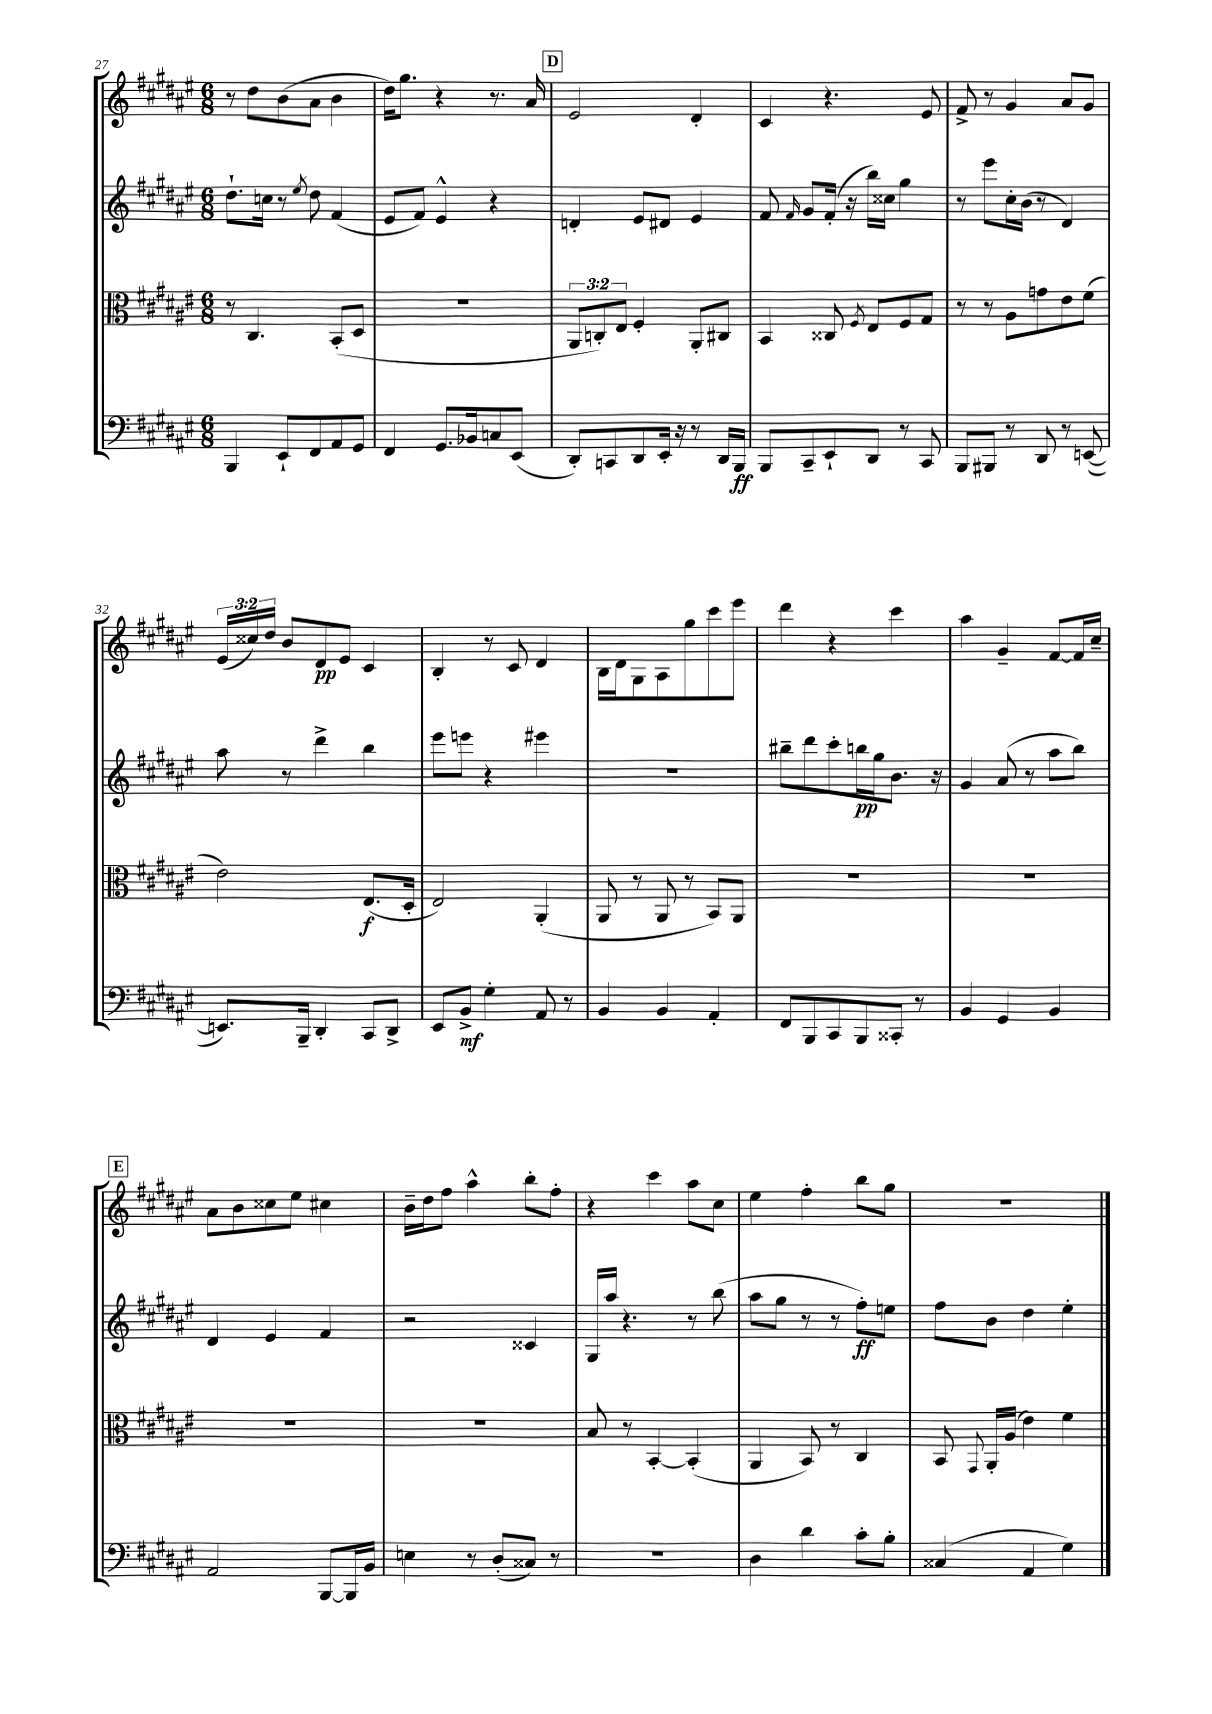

**kern	**dynam	**kern	**dynam	**kern	**dynam	**kern	**dynam
*part4	*part4	*part3	*part3	*part2	*part2	*part1	*part1
*staff4	*staff4	*staff3	*staff3	*staff2	*staff2	*staff1	*staff1
*clefF4	*	*clefC3	*	*clefG2	*	*clefG2	*
*k[f#c#g#d#a#e#]	*	*k[f#c#g#d#a#e#]	*	*k[f#c#g#d#a#e#]	*	*k[f#c#g#d#a#e#]	*
*M6/8	*	*M6/8	*	*M6/8	*	*M6/8	*
=27	=27	=27	=27	=27	=27	=27	=27
4BBB/	.	8r	.	8.dd#`\L	.	8r	.
.	.	4.C#/	.	.	.	8dd#\L	.
.	.	.	.	16ccn\Jk	.	.	.
8EE#`/L	.	.	.	8r	.	(8b\	.
.	.	.	.	8qee#/	.	.	.
8FF#/	.	.	.	8dd#\	.	8a#\J	.
8AA#/	.	(8BB'/L	.	(4f#/	.	4b\	.
8GG#/J	.	8D#/J	.	.	.	.	.
=28	=28	=28	=28	=28	=28	=28	=28
4FF#/	.	2.r	.	8e#/L	.	16dd#\KL)	.
.	.	.	.	.	.	8.gg#\J	.
.	.	.	.	8f#/J)	.	.	.
8.GG#/L	.	.	.	4e#^^/	.	4r	.
16BB-X/k	.	.	.	.	.	.	.
8Cn/	.	.	.	4r	.	8.r	.
(8EE#/J	.	.	.	.	.	.	.
.	.	.	.	.	.	16a#/	.
!!LO:REH:place=s1:t=D
=29	=29	=29	=29	=29	=29	=29	=29
8DD#'/L)	.	12AA#/L	.	4dn'/	.	2e#/	.
.	.	12Cn'/)	.	.	.	.	.
8CCn/	.	.	.	.	.	.	.
.	.	12E#/J	.	.	.	.	.
8DD#/	.	4F#'/	.	8e#/L	.	.	.
16EE#'/Jk	.	.	.	8d#X/J	.	.	.
16r	.	.	.	.	.	.	.
8r	.	8AA#'/L	.	4e#/	.	4d#'/	.
16DD#/LL	.	8C#X/J	.	.	.	.	.
16BBB/JJ	ff	.	.	.	.	.	.
=30	=30	=30	=30	=30	=30	=30	=30
8BBB/L	.	4BB/	.	8f#/	.	4c#/	.
.	.	.	.	16qqf#/	.	.	.
8CC#~/	.	.	.	8g#/L	.	.	.
8EE#`/	.	8C##X/	.	(16f#'/Jk	.	4.r	.
.	.	.	.	16r	.	.	.
.	.	8qF#/	.	.	.	.	.
8DD#/J	.	8E#/L	.	16bb\LL)	.	.	.
.	.	.	.	16cc##X\JJ	.	.	.
8r	.	8F#/	.	4gg#\	.	.	.
8CC#/	.	8G#/J	.	.	.	8e#/	.
=31	=31	=31	=31	=31	=31	=31	=31
8BBB/L	.	8r	.	8r	.	8f#^/	.
8BBB#X/J	.	8r	.	8eee#\L	.	8r	.
8r	.	8A#\L	.	16cc#'\L	.	4g#/	.
.	.	.	.	(16b\JJ	.	.	.
8DD#/	.	8gn\	.	8r	.	.	.
8r	.	8e#\	.	4d#/)	.	8a#/L	.
([8EEn/	.	(8f#\J	.	.	.	8g#/J	.
!!LO:LB:g=z
=32	=32	=32	=32	=32	=32	=32	=32
8.EEn/L])	.	2e#\)	.	8aa#\	.	(24e#/LL	.
.	.	.	.	.	.	24cc##X/)	.
.	.	.	.	.	.	24dd#/JJ	.
.	.	.	.	8r	.	8b/L	.
16BBB~/Jk	.	.	.	.	.	.	.
4DD#'/	.	.	.	4ddd#^\	.	8d#/	pp
.	.	.	.	.	.	8e#/J	.
8CC#/L	.	(8.E#/L	f	4bb\	.	4c#/	.
8DD#^/J	.	.	.	.	.	.	.
.	.	16D#'/Jk	.	.	.	.	.
=33	=33	=33	=33	=33	=33	=33	=33
8EE#/L	.	2E#/)	.	8eee#\L	.	4B'/	.
8BB^/J	mf	.	.	8eeen\J	.	.	.
4G#'\	.	.	.	4r	.	8r	.
.	.	.	.	.	.	8c#/	.
8AA#/	.	(4AA#'/	.	4eee#X\	.	4d#/	.
8r	.	.	.	.	.	.	.
=34	=34	=34	=34	=34	=34	=34	=34
4BB/	.	8AA#/	.	2.r	.	16B\LL	.
.	.	.	.	.	.	16d#\J	.
.	.	8r	.	.	.	8G#\	.
4BB/	.	8AA#/	.	.	.	8A#\	.
.	.	8r	.	.	.	8gg#\	.
4AA#'/	.	8BB/L)	.	.	.	8ccc#\	.
.	.	8AA#/J	.	.	.	8eee#\J	.
=35	=35	=35	=35	=35	=35	=35	=35
8FF#/L	.	2.r	.	8bb#X~\L	.	4ddd#\	.
8BBB/	.	.	.	8ddd#\	.	.	.
8CC#/	.	.	.	8ccc#'\	.	4r	.
8BBB/	.	.	.	16bbn\L	pp	.	.
.	.	.	.	16gg#\J	.	.	.
8CC##X'/J	.	.	.	8.b\J	.	4ccc#\	.
8r	.	.	.	.	.	.	.
.	.	.	.	16r	.	.	.
=36	=36	=36	=36	=36	=36	=36	=36
4BB/	.	2.r	.	4g#/	.	4aa#\	.
4GG#/	.	.	.	(8a#/	.	4g#~/	.
.	.	.	.	8r	.	.	.
4BB/	.	.	.	8aa#\L	.	[8f#/L	.
.	.	.	.	8bb\J)	.	16f#/L]	.
.	.	.	.	.	.	16cc#~/JJ	.
!!LO:LB:g=z
!!LO:REH:place=s1:t=E
=37	=37	=37	=37	=37	=37	=37	=37
2AA#/	.	2.r	.	4d#/	.	8a#\L	.
.	.	.	.	.	.	8b\	.
.	.	.	.	4e#/	.	8cc##X\	.
.	.	.	.	.	.	8ee#\J	.
[8BBB/L	.	.	.	4f#/	.	4cc#X\	.
16BBB/L]	.	.	.	.	.	.	.
16BB/JJ	.	.	.	.	.	.	.
=38	=38	=38	=38	=38	=38	=38	=38
4En\	.	2.r	.	2r	.	16b~\LL	.
.	.	.	.	.	.	16dd#\J	.
.	.	.	.	.	.	8ff#\J	.
8r	.	.	.	.	.	4aa#^^\	.
(8D#'/L	.	.	.	.	.	.	.
8C##X/J)	.	.	.	4c##X/	.	8bb'\L	.
8r	.	.	.	.	.	8ff#'\J	.
=39	=39	=39	=39	=39	=39	=39	=39
2.r	.	8B/	.	16G#/LL	.	4r	.
.	.	.	.	16aa#/JJ	.	.	.
.	.	8r	.	4.r	.	.	.
.	.	[4BB'/	.	.	.	4ccc#\	.
.	.	(4BB'/]	.	8r	.	8aa#\L	.
.	.	.	.	(8bb\	.	8cc#\J	.
=40	=40	=40	=40	=40	=40	=40	=40
4D#\	.	4AA#/	.	8aa#\L	.	4ee#\	.
.	.	.	.	8gg#\J	.	.	.
4d#\	.	8BB/)	.	8r	.	4ff#'\	.
.	.	8r	.	8r	.	.	.
8c#'\L	.	4C#/	.	8ff#'\L)	ff	8bb\L	.
8B'\J	.	.	.	8een\J	.	8gg#\J	.
=41	=41	=41	=41	=41	=41	=41	=41
(4C##X/	.	8BB/	.	8ff#\L	.	2.r	.
.	.	8qqGG#/	.	.	.	.	.
.	.	16AA#'/LL	.	8b\J	.	.	.
.	.	(16A#/JJ	.	.	.	.	.
4AA#/	.	4e#\)	.	4dd#\	.	.	.
4G#\)	.	4f#\	.	4ee#'\	.	.	.
==	==	==	==	==	==	==	==
*-	*-	*-	*-	*-	*-	*-	*-
